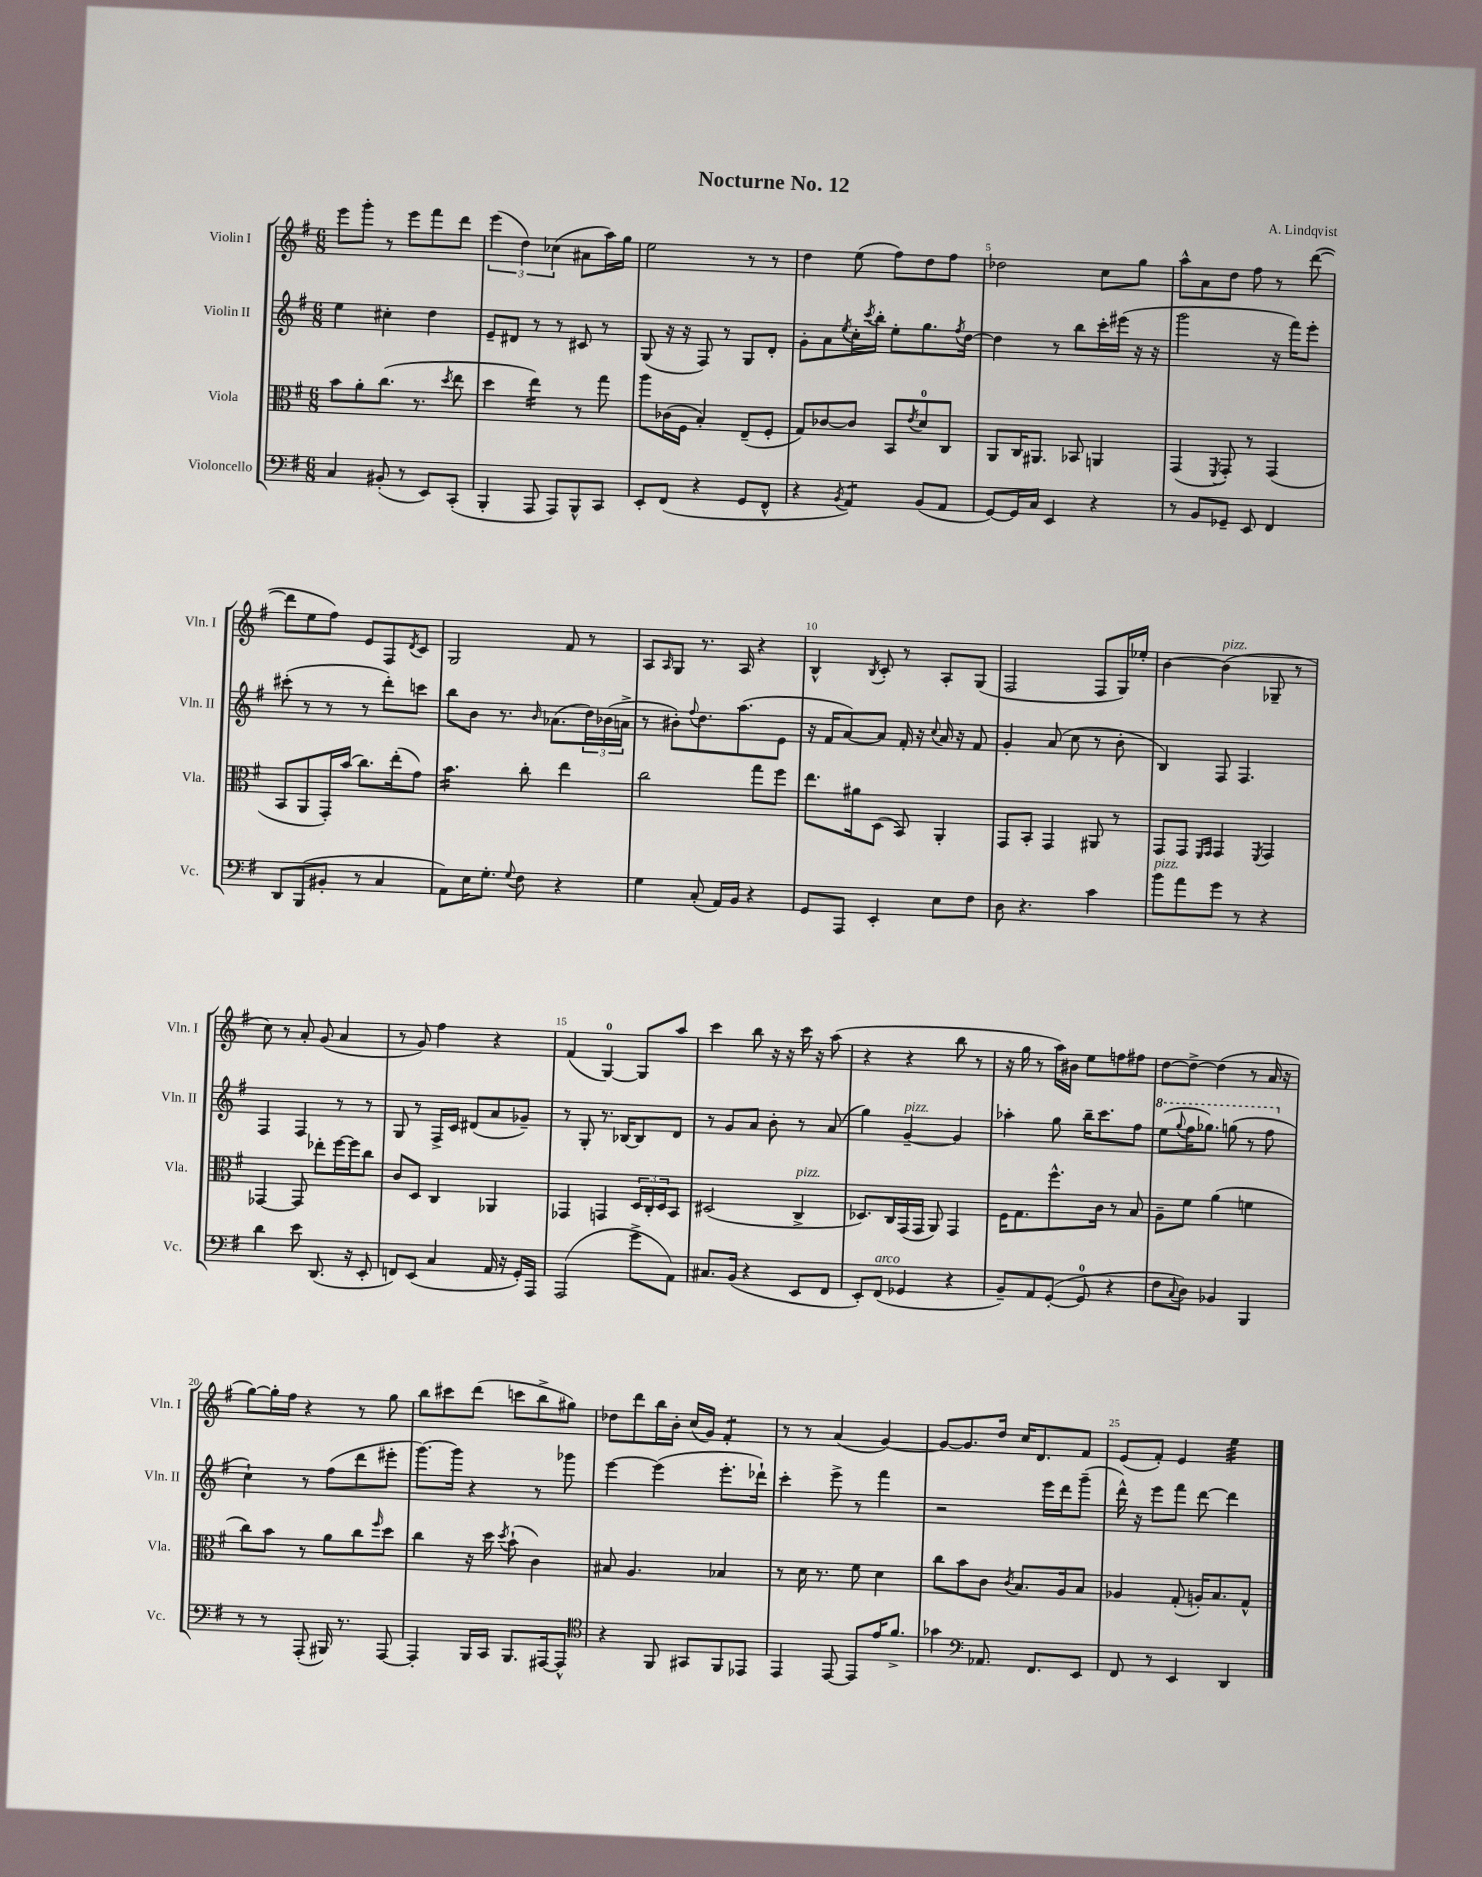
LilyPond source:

\header { title = "Nocturne No. 12" composer = "A. Lindqvist" }
<<
\new StaffGroup <<
\new Staff = "s0" \with { instrumentName = "Violin I" shortInstrumentName = "Vln. I" } {
    \clef treble \key g \major \numericTimeSignature \time 6/8
    e'''8 g'''8-. r8 e'''8 fis'''8 d'''8 |
    \tuplet 3/2 { e'''4( d''4) ces''4( } ais'8 a''16) g''16 |
    e''2 r8 r8 |
    d''4 e''8( fis''8) d''8 fis''8 |
    des''2 c''8 g''8 |
    a''8-^ a'8 d''8 fis''8 r8 d'''8~( |
    d'''8 e''8 fis''8) e'8 fis8 \acciaccatura { d'8 } c'8 |
    g2 fis'8 r8 |
    a8 \grace { a16 } g8 r8. a16 r4 |
    b4-^ \acciaccatura { b8 } c'8-. r8 a8-. g8( |
    fis2 fis8 g16) ees''16-. |
    b'4~ b'4^\markup { \italic "pizz." }( ges8-- r8 |
    c''8) r8 a'8-. g'8( a'4 |
    r8 g'8) fis''4 r4 |
    fis'4( g4-0~) g8 a''8 |
    c'''4 b''8 r16 r16 c'''16 r16 a''8( |
    r4 r4 b''8 r8 |
    r16 g''16 r8 a''16) bis'16 e''8 f''8 fis''8 |
    d''8~ d''8~-> d''4( r8 a'16 r16 |
    g''8~) g''16-. fis''16 r4 r8 g''8 |
    b''8 cis'''8 d'''8( c'''8 b''8-> gis''8) |
    des''8 d'''8 b''16 b'16-. c''16( g'16) fis'4:8-. |
    r8 r8 a'4( g'4~) |
    g'8~ g'8. d''16 c''16 d'8. fis'8 |
    e'8( fis'8-.) e'4 e''4:32 \bar "|." |
}
\new Staff = "s1" \with { instrumentName = "Violin II" shortInstrumentName = "Vln. II" } {
    \clef treble \key g \major \numericTimeSignature \time 6/8
    e''4 cis''4-. d''4 |
    e'8-- dis'8 r8 r8 cis'8 r8 |
    g8( r16 r16 fis8) r8 g8 d'8-. |
    g'8-. a'8 \acciaccatura { e''8 } c''16-. \acciaccatura { c'''8 } b''16-. e''8-. g''8. \acciaccatura { fis''8 } d''16~ |
    d''4 r8 b''8 c'''16-. eis'''16( r16 r16 |
    g'''2 r16 fis'''16) e'''8-. |
    cis'''8-.( r8 r8 r8 d'''8-.) c'''8 |
    b''8 b'8 r8. \grace { b'16 } aes'8.( \tuplet 3/2 { d''16) bes'16( a'16-> } |
    r8 bis'8-.) \appoggiatura { fis''8 } d''8. a''8.( e'8 |
    r16 fis'16 a'8~) a'8 fis'16-. r16 \appoggiatura { c''8 } a'16 r16 fis'8 |
    g'4-. a'8( c''8 r8 b'8-. |
    b4) fis8 fis4. |
    fis4 fis4 r8 r8 |
    g8 r8 fis16-> c'16 dis'8( a'8 ges'8--) |
    r8 g8-. r8. bes16~ bes8 d'8 |
    r8 g'8 a'8 b'8-. r8 a'8( |
    g''4) g'4~--^\markup { \italic "pizz." } g'4 |
    aes''4-. g''8 b''16-- c'''8. fis''8 |
    \ottava #1 e'''8( \appoggiatura { g'''8 } fis'''16 ges'''8.) g'''8( r8 fis'''8 \ottava #0 |
    c''4-!) r8 fis''8( d'''8 eis'''8-. |
    g'''8.~) g'''16 r4 r8 ges'''8 |
    e'''4~ e'''4( e'''8.-. des'''16-!) |
    c'''4-. e'''8-> r8 fis'''4 |
    r2 e'''16 d'''16 g'''8--( |
    d'''16-^) r16 e'''8 fis'''8 d'''8~ d'''4 \bar "|." |
}
\new Staff = "s2" \with { instrumentName = "Viola" shortInstrumentName = "Vla." } {
    \clef alto \key g \major \numericTimeSignature \time 6/8
    b'8 a'8-. c''8.( r8. \acciaccatura { d''8 } e''8 |
    d''4 e''4:16) r8 g''8 |
    a''8 ces'16( fis16 b4-.) e8--( fis8-. |
    g8) ces'8~ ces'8 b,8 \acciaccatura { e'8 } d'8-0 c8 |
    a,8 c16 ais,8. bes,8 a,4 |
    g,4( \acciaccatura { fis,8 } g,8-.) r8 g,4( |
    b,8 a,8 g,16-.) b'16( c''8.) e''16-.( g'8) |
    b'4.:16 c''8-. e''4 |
    c''2 g''8 fis''8 |
    e''8. ais'16 d8( b,8) a,4-. |
    g,8 b,8-. g,4 ais,8 r8 |
    g,8 g,8 \grace { fis,16 g,16 } g,4 \acciaccatura { fis,8 } g,4 |
    ges,4~ ges,8 ees''8-. fis''16~ fis''16 c''8 |
    c'8 d8 c4 aes,4 |
    ges,4 g,4 \tuplet 3/2 { d16 c16-. d16 } b,8 |
    dis2( c4->^\markup { \italic "pizz." } |
    des8.) c16 g,16( g,16 a,8) g,4 |
    fis16 g8. fis''8.-^ c'16 r8 b8 |
    a8-- fis'8 a'4( f'4 |
    c''8) b'8 r8 a'8 c''8 \grace { fis''16 } d''8 |
    c''4 r16 d''16 \acciaccatura { d''8 } b'8-!( c'4) |
    bis8 a4. bes4 |
    r8 d'16 r8. fis'8 d'4 |
    c''8 b'8 c'8 \acciaccatura { c'8 } b8. a16 b8 |
    aes4 g8-.( a16-.) b8. g8-^ \bar "|." |
}
\new Staff = "s3" \with { instrumentName = "Violoncello" shortInstrumentName = "Vc." } {
    \clef bass \key g \major \numericTimeSignature \time 6/8
    c4 bis,8-.( r8 e,8) c,8-.( |
    b,,4-. a,,8 a,,8) b,,8-^ c,8 |
    e,8-. fis,8( r4 g,8 fis,8-^ |
    r4 \acciaccatura { b,8 } a,4:8) b,8( a,8 |
    g,8~) g,16 c16 e,4 r4 |
    r8 b,8 ges,8-- e,8 fis,4 |
    d,8 b,,8( bis,8-. r8 c4 |
    a,8) e16 g8.-. \appoggiatura { g8 } fis8 r4 |
    g4 c8-.( a,16) b,16 r4 |
    g,8 a,,8 e,4-. e8 fis8 |
    d8 r4. c'4 |
    b'8^\markup { \italic "pizz." } a'8 g'8 r8 r4 |
    d'4 e'8 d,8.( r16 e,8-. |
    f,8) e,8( c4 a,16 r16 g,16-.) a,,16 |
    a,,2( g'8-> a,8) |
    cis8. b,16( r4 e,8 fis,8 |
    e,8-.) fis,8^\markup { \italic "arco" }( ges,4 r4 |
    b,8--) a,8 g,8~-.( g,8-0 r4 |
    fis8 \appoggiatura { c8 } d8) bes,4 b,,4 |
    r8 r8 a,,8-.( bis,,16) r8. a,,8~ |
    a,,4-. b,,16 c,16 b,,8. ais,,16~ ais,,8-^ |
    \clef tenor r4 fis,8 gis,8 fis,8 ees,8 |
    e,4 e,8~ e,8 e'16 fis'8.-> |
    ges'4 \clef bass aes,8. fis,8. e,8 |
    fis,8 r8 e,4 d,4 \bar "|." |
}
>>
>>
\layout { \context { \Score \override BarNumber.break-visibility = ##(#f #t #t) barNumberVisibility = #(every-nth-bar-number-visible 5) } }
